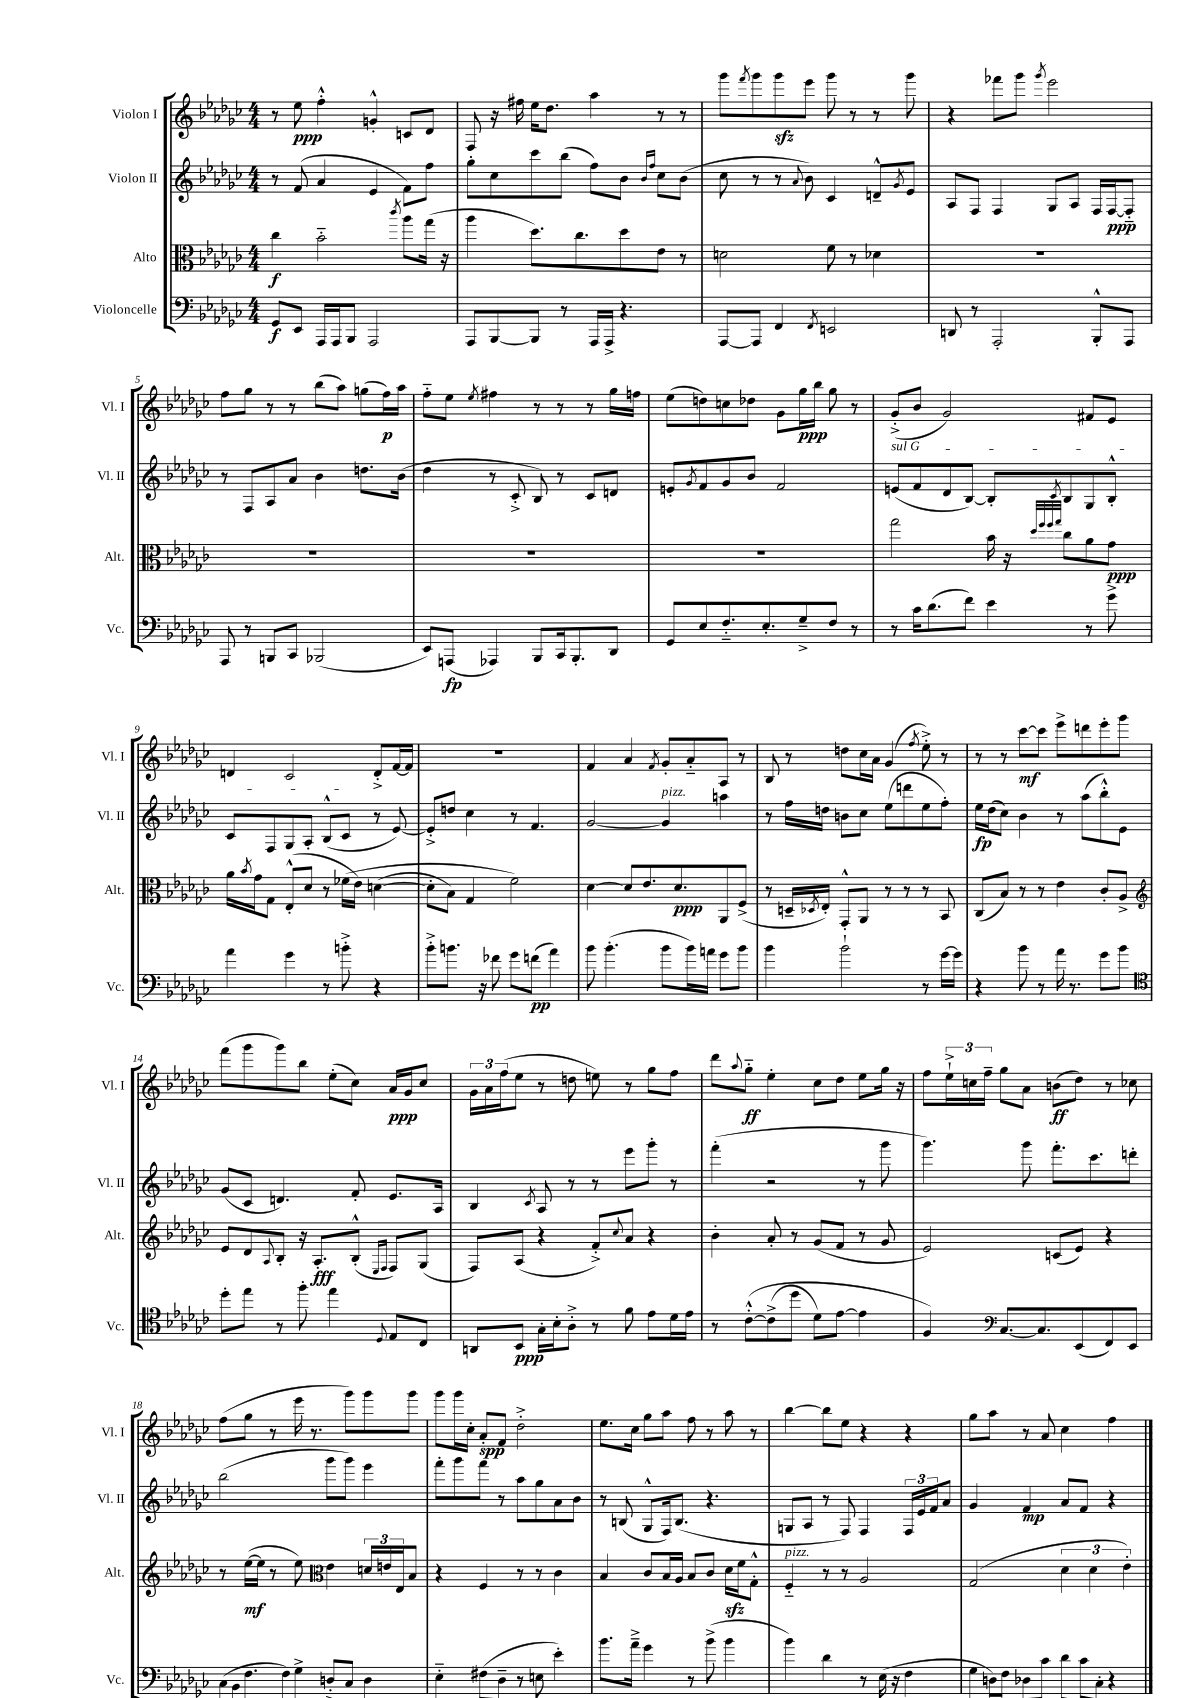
<<
\new StaffGroup <<
\new Staff = "s0" \with { instrumentName = "Violon I" shortInstrumentName = "Vl. I" } {
    \clef treble \key ges \major \numericTimeSignature \time 4/4
    r8 ees''8\ppp f''4-.-^ g'4-.-^ c'8 des'8 |
    f8 r16 fis''16 ees''16 des''8. aes''4 r8 r8 |
    ges'''8 \acciaccatura { f'''8 } ges'''8 ges'''8\sfz ees'''8 ges'''8 r8 r8 ges'''8 |
    r4 fes'''8 ges'''8 \acciaccatura { ges'''8 } ees'''2 |
    f''8 ges''8 r8 r8 bes''8( aes''8) g''8( f''16\p) aes''16 |
    f''8-_ ees''8 \acciaccatura { ees''8 } fis''4 r8 r8 r8 ges''16 f''16 |
    ees''8( d''8) c''8 des''8 ges'8 ges''16\ppp bes''16 ges''8 r8 |
    ges'8-.->( bes'8 ges'2) fis'8 ees'8 |
    d'4 ces'2 d'8-.-> f'16~ f'16 |
    R1 |
    f'4 aes'4 \acciaccatura { f'8 } ges'8-. aes'8-_ aes8 r8 |
    bes8 r8 d''8 ces''16 aes'16 ges'4( \acciaccatura { f''8 } ees''8-.->) r8 |
    r8 r8 ces'''8~\mf ces'''8 ees'''8-> d'''8 ees'''8-. ges'''8 |
    f'''8( ges'''8 ges'''8) bes''8 ees''8-.( ces''8) aes'16\ppp ges'16 ces''8 |
    \tuplet 3/2 { ges'16 aes'16 f''16( } ees''8 r8 d''8 e''8) r8 ges''8 f''8 |
    des'''8 \appoggiatura { aes''8 } ges''8-_\ff ees''4-. ces''8 des''8 ees''8 ges''16 r16 |
    f''8 \tuplet 3/2 { ees''16-!-> c''16 f''16-- } ges''8 aes'8 b'8\ff( des''8) r8 ces''8 |
    f''8( ges''8 r8 ees'''16 r8. ges'''8) ges'''8 ges'''8 |
    ges'''8 ges'''16 ces''16-. aes'8-.\spp f'8 des''2-.-> |
    ees''8. ces''16 ges''8 aes''8 f''8 r8 aes''8 r8 |
    bes''4~ bes''8 ees''8 r4 r4 |
    ges''8 aes''8 r8 aes'8 ces''4 f''4 \bar "|." |
}
\new Staff = "s1" \with { instrumentName = "Violon II" shortInstrumentName = "Vl. II" } {
    \clef treble \key ges \major \numericTimeSignature \time 4/4
    r8 f'8( aes'4 ees'4 f'8) f''8 |
    ges''8-. ces''8 ces'''8 bes''8( f''8) bes'8 \grace { bes'16 f''16 } ces''8 bes'8( |
    ces''8 r8 r8 \appoggiatura { aes'8 } bes'8) ces'4 d'8---^ \acciaccatura { ges'8 } ees'8 |
    aes8 f8 f4 ges8 aes8 f16 f16~\ppp f8-_ |
    r8 f8 aes8 aes'8 bes'4 d''8. bes'16( |
    des''4 r8 ces'8-.-> bes8) r8 ces'8 d'8 |
    e'8-. \acciaccatura { ges'8 } f'8 ges'8 bes'8 f'2 |
    \once \override TextSpanner.bound-details.left.text = \markup { \italic "sul G" } e'8\startTextSpan( f'8 des'8 bes8~) bes8-. \acciaccatura { ces'8 } bes8 ges8 bes8-.-^ |
    ces'8 f8 ges8 aes8-. bes8-^( ces'8\stopTextSpan r8 ees'8~) |
    ees'8-.-> d''8 ces''4 r8 f'4. |
    ges'2~ ges'4^\markup { \italic "pizz." } a''4 |
    r8 f''16 d''16 b'8 ces''8 ees''8( d'''8 ees''8 f''8-.) |
    ees''16\fp des''16( ces''8) bes'4 r8 aes''8( bes''8-.-^) ees'8 |
    ges'8( ces'8 d'4.) f'8-. ees'8. aes16 |
    bes4 \acciaccatura { ces'8 } aes8 r8 r8 ees'''8 ges'''8-. r8 |
    f'''4-.( r2 r8 ges'''8 |
    ges'''4.) ges'''8 f'''8.-. ces'''8. d'''8-. |
    bes''2( ges'''8 ges'''8) ees'''4 |
    f'''8-. ges'''8 f'''8 r8 aes''8 ges''8 aes'8 bes'8 |
    r8 b8( ges8-^ f16) b8.( r4. |
    g8 aes8 r8 f8) f4 \tuplet 3/2 { f16 ees'16 f'16 } aes'8 |
    ges'4 f'4\mp aes'8 f'8 r4 \bar "|." |
}
\new Staff = "s2" \with { instrumentName = "Alto" shortInstrumentName = "Alt." } {
    \clef alto \key ges \major \numericTimeSignature \time 4/4
    ces''4\f bes'2-_ \acciaccatura { ces'''8 } aes''8 ges''16( r16 |
    aes''4 des''8.) ces''8. des''8 ees'8 r8 |
    d'2 f'8 r8 des'4 |
    R1 |
    R1 |
    R1 |
    R1 |
    ges''2 bes'16 r16 \grace { des''32 f''32 f''32 ges''32 } ces''8 aes'8 ges'8\ppp |
    aes'16 \acciaccatura { bes'8 } ges'16 ges8 ees8-.-^( des'8 r8 fes'16\( ees'16) d'4~( |
    d'8-. bes8) ges4 f'2\) |
    des'4~ des'8 ees'8. des'8.\ppp aes,8 f8->( |
    r8 d16-- \acciaccatura { des8 } ees16-.) ges,8-.-^ aes,8 r8 r8 r8 bes,8 |
    ces8( bes8) r8 r8 ees'4 ces'8-. aes8-> |
    \clef treble ees'8 des'8 \appoggiatura { aes8 } bes8-. r16 aes8.-.\fff bes8-.-^( \grace { ees16 f16 } f8) ges8( |
    f8) aes8( r4 f'8-.->) \appoggiatura { ces''8 } aes'8 r4 |
    bes'4-. aes'8-. r8 ges'8( f'8 r8 ges'8 |
    ees'2) c'8( ees'8) r4 |
    r8 ees''16~\mf( ees''16 r8 ees''8) \clef alto ees'4 \tuplet 3/2 { d'16 e'16 ees16 } bes8 |
    r4 f4 r8 r8 ces'4 |
    bes4 ces'8 bes16 aes16 bes8 ces'8 des'16\sfz f'16 ges8-.-^ |
    f4-_^\markup { \italic "pizz." } r8 r8 aes2 |
    ges2( \tuplet 3/2 { des'4 des'4 ees'4-.) } \bar "|." |
}
\new Staff = "s3" \with { instrumentName = "Violoncelle" shortInstrumentName = "Vc." } {
    \clef bass \key ges \major \numericTimeSignature \time 4/4
    ges,8\f ees,8 aes,,16 aes,,16 bes,,8 aes,,2 |
    aes,,8 bes,,8~ bes,,8 r8 aes,,16 aes,,16-> r4. |
    aes,,8~ aes,,8 f,4 \acciaccatura { f,8 } e,2 |
    d,8 r8 aes,,2-. bes,,8-.-^ aes,,8 |
    aes,,8 r8 b,,8 ces,8 bes,,2( |
    ees,8) a,,8\fp( aes,,4) bes,,8 ces,16 bes,,8.-. des,8 |
    ges,8 ees8 f8.-_ ees8.-. ges8---> f8 r8 |
    r8 ces'16 des'8.( f'8) ees'4 r8 ges'8-> |
    aes'4 ges'4 r8 b'8-.-> r4 |
    bes'8-.-> b'8. r16 fes'8 ges'8 f'8\pp( aes'4) |
    bes'8 bes'4.-.( bes'8 bes'16) a'16 ges'8 bes'8 |
    bes'4 bes'2-! r8 ges'16~ ges'16 |
    r4 bes'8 r8 aes'16 r8. ges'8 bes'8 |
    \clef tenor des''8-. ees''8 r8 f''8-. ees''4 \appoggiatura { des8 } ees8 ces8 |
    a,8 bes,8\ppp ges16-. bes16-. aes8-.-> r8 f'8 ees'8 des'16 ees'16 |
    r8 ces'8~-.-^\( ces'8->( des''8 des'8) ees'8~ ees'4 |
    f4\) \clef bass ces8.~ ces8. ees,8( f,8) ees,8 |
    ces16( bes,16 f8. f16) ges8->\sfz d8-.-> ces8 d4 |
    ees4-_ fis8( des8-- r8 e8 ees'4-.) |
    bes'8. aes'16---> ges'4 r8 bes'8->( bes'4 |
    bes'4) des'4 r8 ees16( r16 f4 |
    ges8 d16) f16 des8 ces'8 des'8 ces'16\mp ces16-. r4 \bar "|." |
}
>>
>>
